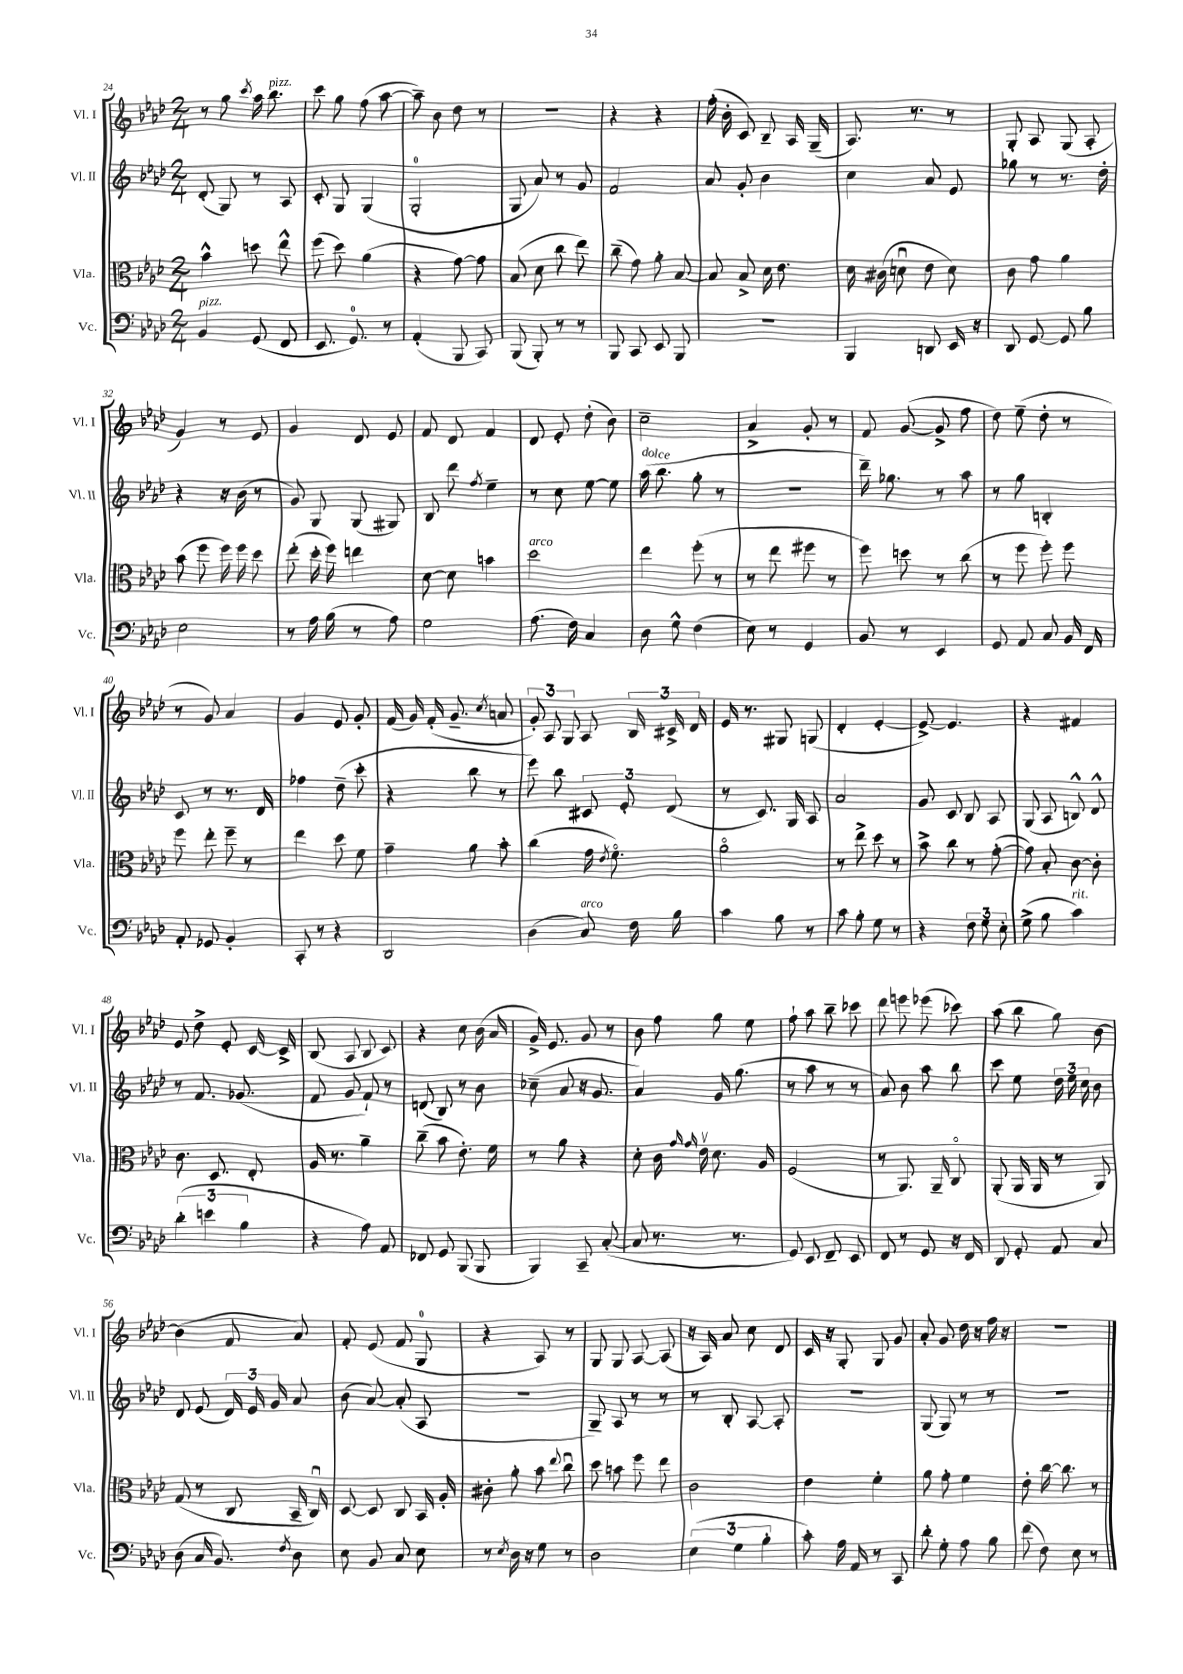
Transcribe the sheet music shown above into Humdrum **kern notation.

**kern	**kern	**kern	**kern
*part4	*part3	*part2	*part1
*staff4	*staff3	*staff2	*staff1
*I"Vc.	*I"Vla.	*I"Vl. II	*I"Vl. I
*I'Vc.	*I'Vla.	*I'Vl. II	*I'Vl. I
*clefF4	*clefC3	*clefG2	*clefG2
*k[b-e-a-d-]	*k[b-e-a-d-]	*k[b-e-a-d-]	*k[b-e-a-d-]
*M2/4	*M2/4	*M2/4	*M2/4
=24	=24	=24	=24
!LO:TX:a:i:t=pizz.	!	!	!
4BB-/	4b-^^\	(8d-'/	8r
.	.	8G/)	8gg\
.	.	.	8qccc/
(8GG/	8ddn\	8r	16aa-\
!	!	!	!LO:TX:a:i:t=pizz.
.	.	.	8.bb-\
8FF/	8ee-^^\	8A-/	.
=25	=25	=25	=25
8.EE-/	(8ff\	8c'/	8ccc\
.	8dd-\)	8G/	8gg\
8.GG/)	.	.	.
.	(4a-\	(4G/	(8ff\
8r	.	.	[8aa-\
=26	=26	=26	=26
(4AA-'/	4r	2G'/	8aa-~\])
.	.	.	8b-\
8BBB-/	[8g\)	.	8dd-\
8CC/)	8g\]	.	8r
=27	=27	=27	=27
(8BBB-/	(8B-/	8G/	2r
8BBB-'/)	8d-\	8a-/)	.
8r	8cc\	8r	.
8r	8ee-\)	8g/	.
=28	=28	=28	=28
8BBB-/	(8cc~\	2f/	4r
8CC/	8g\)	.	.
8EE-/	8a-'\	.	4r
8BBB-/	[8B-/	.	.
=29	=29	=29	=29
2r	8B-/]	8a-/	(16ff'\
.	.	.	16b-'\
.	8B-^/	8g'/	8c/)
.	16d-\	4b-\	8B-~/
.	8.e-\	.	.
.	.	.	16A-/
.	.	.	(16G~/
=30	=30	=30	=30
4BBB-/	16d-\	4cc\	8.A-/)
.	(16c#X\	.	.
.	8dnu\	.	.
.	.	.	8.r
8DDn/	8e-\	8a-/	.
16EE-/	8d\)	8e-/	8r
16r	.	.	.
=31	=31	=31	=31
8DD-/	8c\	8gg-X\	8G'/
[8GG/	8g\	8r	8A-/
8GG/]	4a-\	8.r	(8G/
8B-\	.	.	8A-'/
.	.	16dd-'\	.
!!LO:LB:g=z
=32	=32	=32	=32
2E-\	(8b-\	4r	4g/)
.	8ff\	.	.
.	16ff\)	16r	8r
.	16ff\	(16b-\	.
.	8dd-\	8r	8e-/
=33	=33	=33	=33
8r	(8ee-'\	8g/)	4g/
16A-\	16dd-'\	8G/	.
(16B-\	16ff\)	.	.
8r	4een\	(8G/	8d-/
8A-\)	.	8G#X/)	8e-/
=34	=34	=34	=34
2G\	[8d-\	8B-/	8f/
.	8d-\]	8ddd-\	8d-/
.	.	8qff/	.
.	4bn\	4ee-~\	4f/
=35	=35	=35	=35
!	!LO:TX:a:i:t=arco	!	!
(8.A-\	2dd-\	8r	8d-/
.	.	8cc\	8e-'/
16F\)	.	.	.
4C/	.	[8ee-\	(8dd-'\
.	.	8ee-\]	8b-\)
=36	=36	=36	=36
!	!	!LO:TX:a:i:t=dolce	!
8D-\	4ee-\	(16aa-\	2cc~\
.	.	8.bb-\	.
8G^^\	.	.	.
(4F\	(8ff'\	8gg'\	.
.	8r	8r	.
=37	=37	=37	=37
8E-\)	8r	2r	4a-^/
8r	8ee-\	.	.
4GG/	8ff#X\	.	8g'/
.	8r	.	8r
=38	=38	=38	=38
8BB-/	8ff\)	16ddd-~\)	8f/
.	.	8.gg-X\	.
8r	8ddn\	.	([8g/
4EE-/	8r	8r	8g^/]
.	(8cc\	8aa-\	8ff\
=39	=39	=39	=39
8GG/	8r	8r	8dd-\)
8AA-/	8ff\	8gg\	(8ee-~\
8C/	8ff'\)	4Bn'/	8dd-'\
16BB-/	8ff\	.	8r
16FF/	.	.	.
!!LO:LB:g=z
=40	=40	=40	=40
8AA-'/	8ff\	8c/	8r
8GG-X/	8ee-'\	8r	8g/)
4BB-'/	8ff~\	8.r	4a-/
.	8r	.	.
.	.	16d-/	.
=41	=41	=41	=41
8CC'/	4ee-\	4ff-X\	4g/
8r	.	.	.
4r	8dd-\	(8dd-~\	8e-/
.	8f\	8ccc'\	8g'/
=42	=42	=42	=42
2DD-/	4g~\	4r	(16f/
.	.	.	16g/)
.	.	.	(16f'/
.	.	.	8.g~/
.	8a-\	8bb-\	.
.	.	.	8qcc/
.	8b-'\	8r	8an/
=43	=43	=43	=43
(4D-\	(4cc\	8eee-\)	12g'/)
.	.	.	12A-/
.	.	8bb-\	.
.	.	.	12G/
!LO:TX:a:i:t=arco	!	!	!
8C/)	16g\	12c#X/	8A-/
.	8qe-/	.	.
.	8.f\)	.	.
.	.	12e-'/	.
16F\	.	.	24B-/
.	.	(12d-/	24c#X^/
16B-\	.	.	.
.	.	.	24d-/
=44	=44	=44	=44
4c\	2a-\	8r	16e-/
.	.	.	8.r
.	.	8.c/)	.
8B-\	.	.	8G#X/
.	.	16G/	.
8r	.	8A-/	(8Gn/
=45	=45	=45	=45
8c\	8r	2a-/	4d-'/
8B-'\	8ee-^\	.	.
8G\	8dd-\	.	[4e-'/
8r	8r	.	.
=46	=46	=46	=46
4r	8b-^\	8g/	8e-^/_)
.	8cc\	8c/	4.e-/]
12F\	8r	8B-/	.
12G\	.	.	.
.	([8g'\	8A-/	.
12E-'\	.	.	.
=47	=47	=47	=47
(8G^\	8g\])	(8G/	4r
8B-\	8B-'/	8A-/	.
!LO:TX:a:i:t=rit.	!	!	!
4c\)	[8c\	8Bn^^/)	4f#X/
.	8c'\]	8d-^^/	.
!!LO:LB:g=z
=48	=48	=48	=48
(6d-'\	8.c\	8r	8e-/
.	.	8.f/	8dd-^\
6en\	.	.	.
.	8.D-/	.	.
.	.	.	8e-'/
.	.	(8.g-X/	.
6B-\	.	.	.
.	8E-'/	.	[16c/
.	.	.	16c^/]
=49	=49	=49	=49
4r	16A-/	8f/	(8B-/
.	8.r	.	.
.	.	8g/	8A-/
8A-\)	4a-~\	8f`/)	8B-/
8AA-/	.	8r	8c/)
=50	=50	=50	=50
8FF-X/	(8cc~\	(8dn/	4r
8GG/	8b-\	8B-/)	.
(8BBB-/	8.e-'\)	8r	8cc\
8BBB-/	.	8b-\	(16b-\
.	16f\	.	16a-/
=51	=51	=51	=51
4BBB-/)	8r	(8cc-X~\	16g^/)
.	.	.	8.e-/
.	8a-\	8a-/	.
8CC~/	4r	16r	8g/
.	.	8.g/	.
([8C'/	.	.	8r
=52	=52	=52	=52
8C/]	8d-'\	4a-/)	8b-\
8.r	16c\	.	8ff\
.	16qqg/	.	.
.	16qqg/	.	.
.	16e-v\	.	.
.	8.d-\	16g/	8gg\
8.r	.	(8.gg\	.
.	.	.	8ee-\
.	16A-/	.	.
=53	=53	=53	=53
8GG/)	(2F/	8r	8ff`\
8EE-/	.	8aa-\	8aa-\
8FF~/	.	8r	8bb-~\
8EE-/	.	8r	8ccc-X\
=54	=54	=54	=54
8FF/	8r	8a-/)	8ddd-\
8r	8.AA-/)	8b-\	8eeen\
8GG/	.	8aa-\	(8eee-X\
.	16AA-~/	.	.
16r	8C/	8bb-\	8ccc-X\)
16FF/	.	.	.
=55	=55	=55	=55
8DD-/	(8AA-'/	8ccc\	(8aa-\
8GG'/	16AA-/	8ee-\	8bb-\
.	16AA-/	.	.
8AA-/	8r	24dd-\	8gg\)
.	.	24ee-\	.
.	.	24cc\	.
8C/	8AA-/)	8b-\	[8b-\
!!LO:LB:g=z
=56	=56	=56	=56
(8D-\	(8G/	8d-/	(4b-\]
16C/	8r	(8e-/	.
8.BB-/)	.	.	.
.	8C/	24d-/)	8f/
.	.	24e-/	.
.	.	24g/	.
8qF/	.	.	.
8D-\	16BB-~/	8a-/	8a-/)
.	16Cu/)	.	.
=57	=57	=57	=57
8E-\	[8D-/	(8b-\	8f'/
8BB-/	8D-/]	[8a-/)	(8e-/
8C/	8C/	(8a-'/]	8f/
8E-\	16BB-/	8A-/	8G/
.	16A-'/	.	.
=58	=58	=58	=58
8r	8c#X'\	2r	4r
8qE-/	.	.	.
16D-\	8a-'\	.	.
16r	.	.	.
8G\	8b-\	.	8A-/)
.	8qqee-/	.	.
8r	8ccu\	.	8r
=59	=59	=59	=59
2D-\	8dd-\	8G~/)	8G/
.	8bn\	8A-/	8G/
.	8ff\	8r	[8A-/
.	8ee-\	8r	(8A-/]
=60	=60	=60	=60
(6E-\	2c\	8r	16r
.	.	.	16A-/)
.	.	8B-'/	8a-/
6G\	.	.	.
.	.	[8A-/	8cc\
6B-'\	.	.	.
.	.	8A-'/]	8d-/
=61	=61	=61	=61
8c'\)	4e-\	2r	16c/
.	.	.	16r
16A-\	.	.	8G'/
16AA-/	.	.	.
8r	4f'\	.	8G/
8CC/	.	.	8g/
=62	=62	=62	=62
8d-'\	8a-\	(8G/	8a-'/
8G'\	8g'\	8G/)	8g/
8A-\	4f\	8r	16dd-\
.	.	.	16r
8B-\	.	8r	16ff\
.	.	.	16r
=63	=63	=63	=63
(8f\	8e-'\	2r	2r
8F\)	[16cc\	.	.
.	8.cc\]	.	.
8E-\	.	.	.
8r	8r	.	.
==	==	==	==
*-	*-	*-	*-
